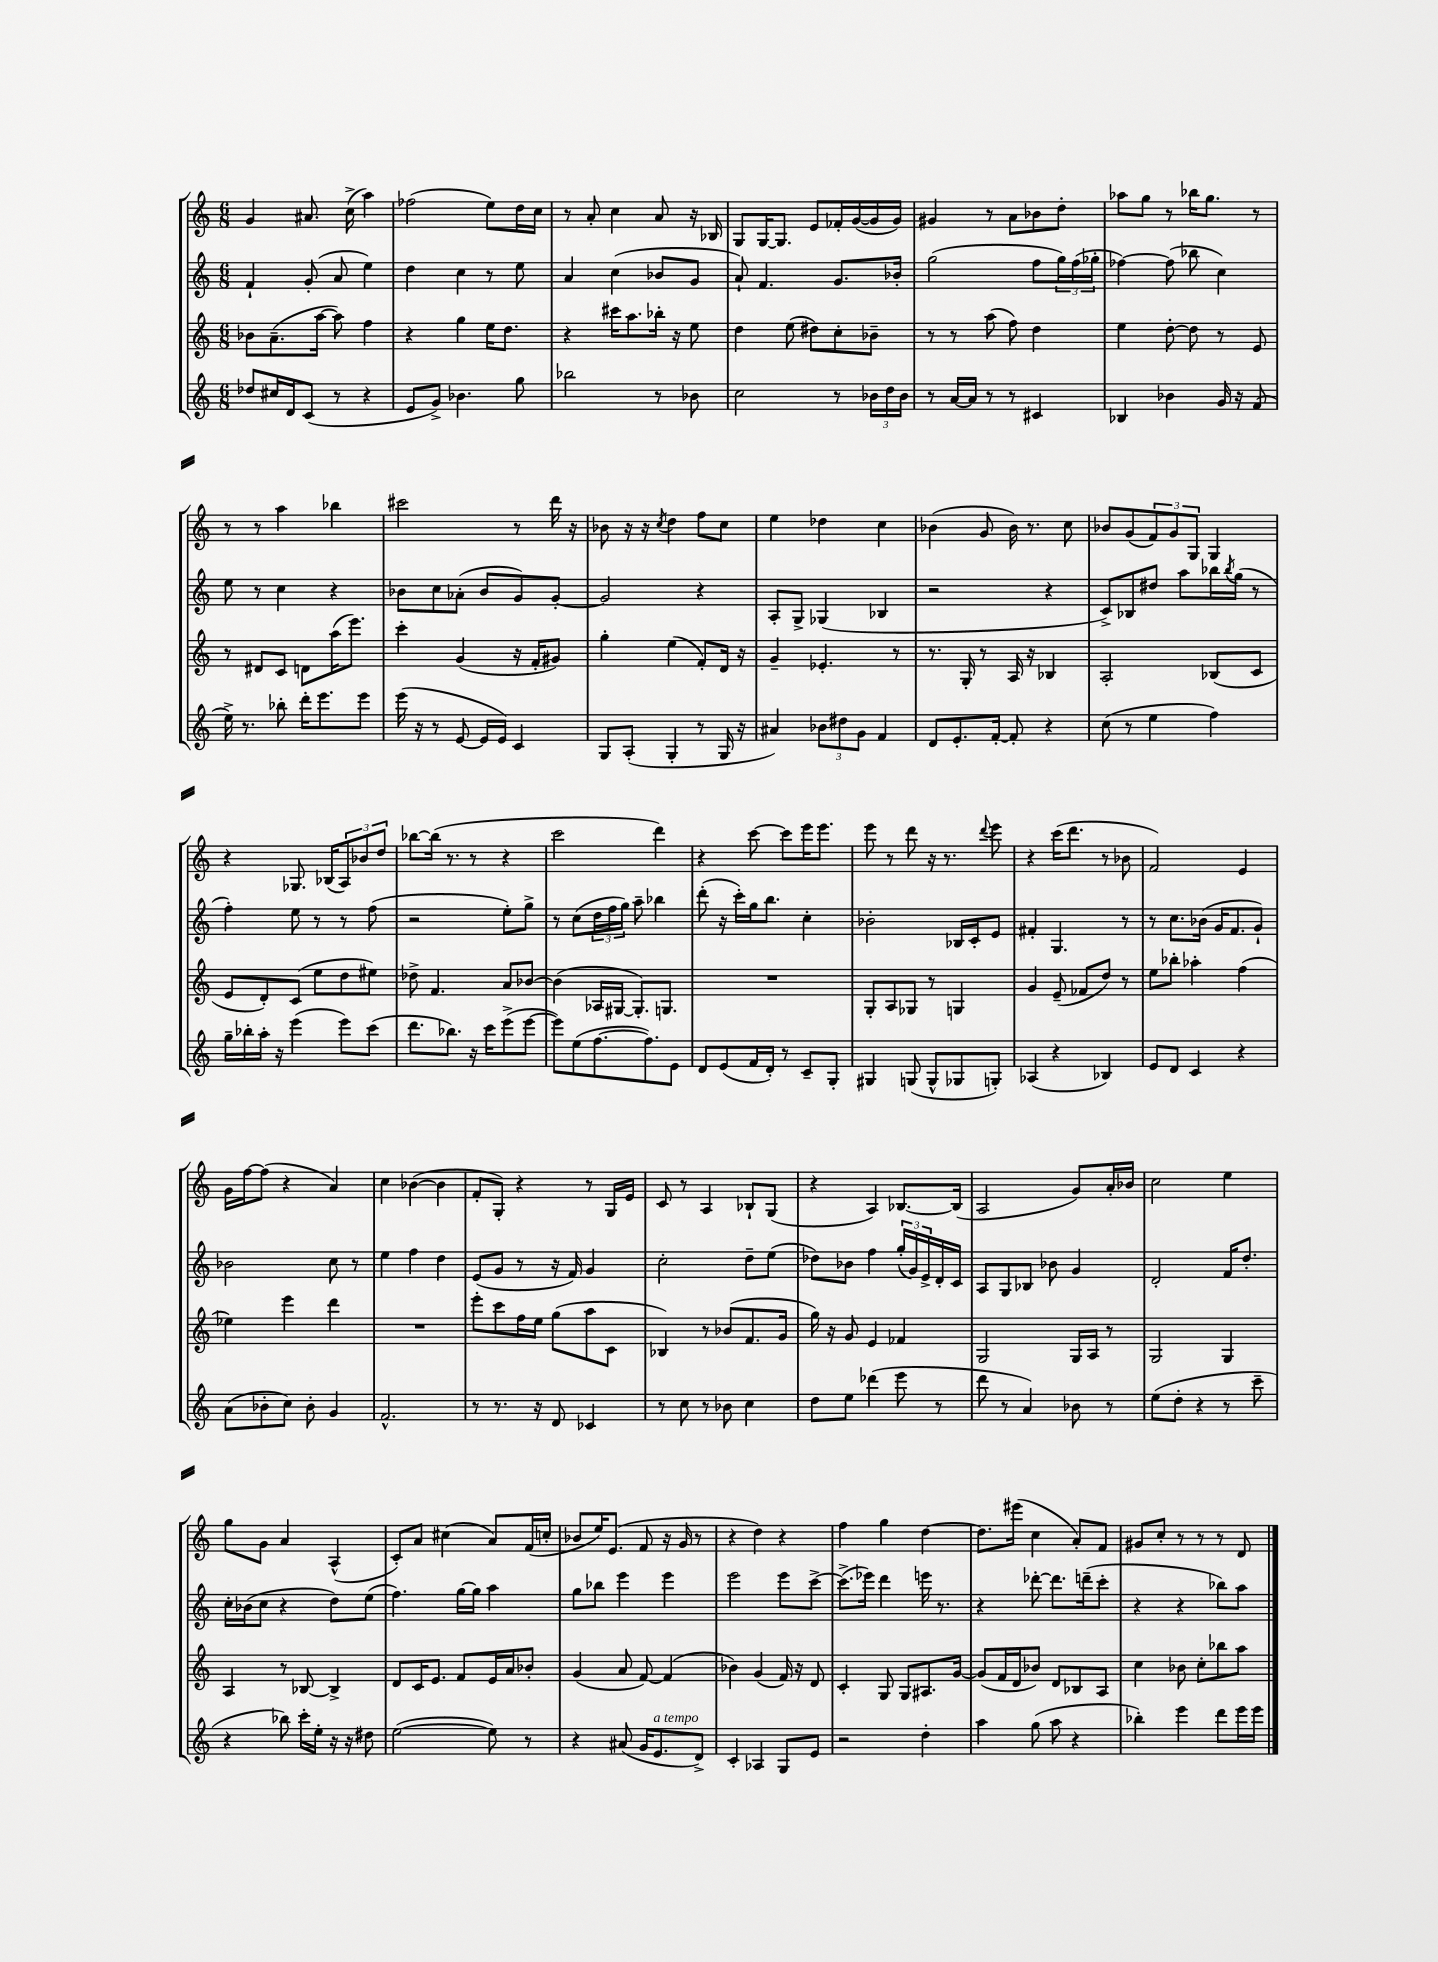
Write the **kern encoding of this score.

**kern	**kern	**kern	**kern
*staff4	*staff3	*staff2	*staff1
*clefG2	*clefG2	*clefG2	*clefG2
*k[]	*k[]	*k[]	*k[]
*M6/8	*M6/8	*M6/8	*M6/8
8dd-	8b-	4f`	4g
16cc#	(8.a~	.	.
16d	.	.	.
(8c	.	(8g'	8.a#
.	[16aa	.	.
8r	8aa])	8a	.
.	.	.	(16cc^
4r	4ff	4ee)	4aa)
=	=	=	=
8e	4r	4dd	(2ff-
8g^)	.	.	.
4.b-	4gg	4cc	.
.	16ee	8r	8ee)
.	8.dd	.	.
8gg	.	8ee	16dd
.	.	.	16cc
=	=	=	=
2bb-	4r	4a	8r
.	.	.	8a'
.	16ccc#	(4cc	4cc
.	8.aa	.	.
8r	16bb-'	8b-	8a
.	16r	.	.
8b-	8ee	8g	16r
.	.	.	16B-
=	=	=	=
2cc	4dd	8a`)	8G
.	.	4.f	[16G
.	.	.	8.G]
.	(8ee	.	.
.	8dd#)	.	8e
8r	8cc'	8.g	16f-'
.	.	.	([16g
24b-	8b-~	.	16g]
24dd	.	.	.
.	.	16b-'	16g)
24b-	.	.	.
=	=	=	=
8r	8r	(2gg	4g#
[16a	8r	.	.
16a]	.	.	.
8r	(8aa	.	8r
8r	8ff)	.	8a
4c#	4dd	8ff	8b-
.	.	24gg)	8dd'
.	.	(24ff	.
.	.	24gg-'	.
=	=	=	=
4B-	4ee	[4ff-)	8aa-
.	.	.	8gg
4b-	[8dd'	(8ff-]	8r
.	8dd]	8bb-	16bb-
.	.	.	8.gg
16g	8r	4cc)	.
16r	.	.	.
(8f	8e	.	8r
=	=	=	=
16ee^)	8r	8ee	8r
8.r	.	.	.
.	8d#	8r	8r
8bb-'	8c	4cc	4aa
16ddd'	8d	.	.
8.eee	.	.	.
.	(16aa	4r	4bb-
.	8.eee)	.	.
8eee	.	.	.
=	=	=	=
(16eee	4ccc'	8b-	2ccc#
16r	.	.	.
8r	.	8cc	.
[8e	(4g	(8a-'	.
16e]	.	8b-	.
16e)	.	.	.
4c	16r	8g)	8r
.	16f'	.	.
.	8g#)	[8g'	16ddd
.	.	.	16r
=	=	=	=
8G	4gg'	2g]	8b-
(8A'	.	.	16r
.	.	.	16r
.	.	.	8qcc
4G'	(4ee	.	4dd
8r	8f')	4r	8ff
16G	16d	.	8cc
16r	16r	.	.
=	=	=	=
4a#)	4g~	8A'	4ee
.	.	8G^	.
12b-	4.e-'	(4G-	4dd-
12dd#	.	.	.
12g	.	.	.
4f	.	4B-	4cc
.	8r	.	.
=	=	=	=
8d	8.r	2r	(4b-
8.e'	.	.	.
.	16G'	.	.
.	8r	.	8g
[16f'	.	.	.
8f']	16A	.	16b-)
.	16r	.	8.r
4r	4B-	4r	.
.	.	.	8cc
=	=	=	=
(8cc	2A'	8c^)	8b-
8r	.	8B-	(8g
4ee	.	8dd#	12f)
.	.	.	12g
.	.	8aa	.
.	.	.	12G
4ff)	(8B-	16bb-	4G
.	.	8qbb-	.
.	.	(16gg	.
.	8c	8r	.
=	=	=	=
16gg~	8e	4ff')	4r
16bb-'	.	.	.
16aa'	8d')	.	.
16r	.	.	.
(4eee	(8c	8ee	8.G-
.	8ee	8r	.
.	.	.	(16B-
8eee)	8dd	8r	12A)
.	.	.	12b-
(8ccc	8ee#)	(8ff	.
.	.	.	12dd
=	=	=	=
8.ddd	8dd-^	2r	[8bb-
.	4.f	.	(16bb-]
8.bb-)	.	.	8.r
16r	.	.	8r
16ccc	.	.	.
(8eee^	8a	8ee')	4r
[8eee	[8b-	8gg^	.
=	=	=	=
8eee])	(4b-]	8r	2ccc
(8ee	.	(8cc	.
[8.ff	16A-	24dd	.
.	.	24ff	.
.	[16G#	.	.
.	.	24gg)	.
.	8.G#'])	8aa~	.
8.ff])	.	.	.
.	.	4bb-	4ddd)
.	8.G	.	.
8e	.	.	.
=	=	=	=
8d	2.r	(8ddd'	4r
(8e	.	16r	.
.	.	16ccc')	.
16f	.	16gg	[8ccc
16d')	.	8.bb	.
8r	.	.	8ccc]
8c~	.	4cc'	16eee
.	.	.	8.eee
8G'	.	.	.
=	=	=	=
4G#	8G'	2b-'	8eee
.	8A	.	8r
(8G	8G-	.	8ddd
8G^^	8r	.	16r
.	.	.	8.r
8G-	4G	16B-	.
.	.	16c'	.
.	.	.	8qqddd
8G')	.	8e	8eee
=	=	=	=
(4A-	4g	4f#'	4r
4r	(8e~	4.G	(16ccc
.	.	.	8.ddd
.	8f-	.	.
4B-)	8dd)	.	8r
.	8r	8r	8b-
=	=	=	=
8e	8ee	8r	2f)
8d	8bb-'	8.cc	.
4c	4aa-'	.	.
.	.	(16b-	.
.	.	16g	.
.	.	8.f	.
4r	(4ff	.	4e
.	.	8g`)	.
=	=	=	=
(8a	4ee-)	2b-	16g
.	.	.	[16ff
8b-'	.	.	(8ff]
8cc)	4eee	.	4r
8b-'	.	.	.
4g	4ddd	8cc	4a)
.	.	8r	.
=	=	=	=
2.f^^	2.r	4ee	4cc
.	.	4ff	([4b-
.	.	4dd	4b-]
=	=	=	=
8r	8eee'	(8e	8f'
8.r	8ccc	8g	8G')
.	16ff	8r	4r
16r	16ee	.	.
8d	(8gg	16r	.
.	.	16f)	.
4c-	8aa	4g	8r
.	8c	.	16G
.	.	.	16e
=	=	=	=
8r	4B-)	2cc'	8c
8cc	.	.	8r
8r	8r	.	4A
8b-	(8b-	.	.
4cc	8.f	8dd~	8B-`
.	.	(8ee	(8G
.	16g	.	.
=	=	=	=
8dd	16gg)	8dd-)	4r
.	16r	.	.
8ee	8g	8b-	.
(4ddd-	4e	4ff	4A)
8eee	4f-	(24gg'	[8.B-
.	.	24g)	.
.	.	24e^	.
8r	.	16d'	.
.	.	16c	(16B-]
=	=	=	=
8ddd	2G	8A	2A
8r	.	8G	.
4a)	.	8B-	.
.	.	8b-	.
8b-	16G	4g	8g)
.	16A	.	.
8r	8r	.	16a'
.	.	.	16b-
=	=	=	=
(8ee	2G	2d'	2cc
8dd'	.	.	.
4r	.	.	.
8r	4G	16f	4ee
.	.	8.dd'	.
8ccc~	.	.	.
=	=	=	=
4r	4A	16cc'	8gg
.	.	(16b-	.
.	.	8cc	8g
8bb-)	8r	4r	4a
16ccc'	[8B-	.	.
16ee'	.	.	.
16r	4B-^]	8dd)	(4A^^
16r	.	.	.
8dd#	.	(8ee	.
=	=	=	=
([2ee	8d	4.ff)	8c')
.	16c	.	8a
.	8.e	.	.
.	.	.	(4cc#
.	8f	[16gg	.
.	.	16gg]	.
8ee])	16e	4aa	8a)
.	16a	.	.
8r	8b-'	.	(16f
.	.	.	16cc'
=	=	=	=
4r	(4g	8gg	8b-
.	.	8bb-	16ee)
.	.	.	(8.e
(8a#	8a	4eee	.
16g	[8f)	.	8f
8.e	.	.	.
.	(4f]	4eee	16r
.	.	.	16g
8d^)	.	.	8r
=	=	=	=
4c'	4b-)	2eee	4r
4A-	(4g	.	4dd)
8G	16f)	8eee	4r
.	16r	.	.
8e	8d	[8ccc^	.
=	=	=	=
2r	4c'	(8.ccc^]	4ff
.	.	16eee-)	.
.	8G	4ddd	4gg
.	8G	.	.
4dd'	8.A#	16eee	[4dd
.	.	8.r	.
.	[16g	.	.
=	=	=	=
4aa	(8g]	4r	8.dd]
.	16f	.	.
.	16d	.	(16eee#
(8gg	8b-)	[8ddd-'	4cc
8aa	8d	8.ddd-]	.
4r	8B-	.	8a')
.	.	(16ddd~	.
.	8A	8ccc'	8f
=	=	=	=
4bb-')	4cc	4r	8g#
.	.	.	8cc'
4eee	8b-	4r	8r
.	8cc'	.	8r
8ddd	8bb-	8bb-)	8r
16eee	8aa	8aa	8d
16eee	.	.	.
==	==	==	==
*-	*-	*-	*-
